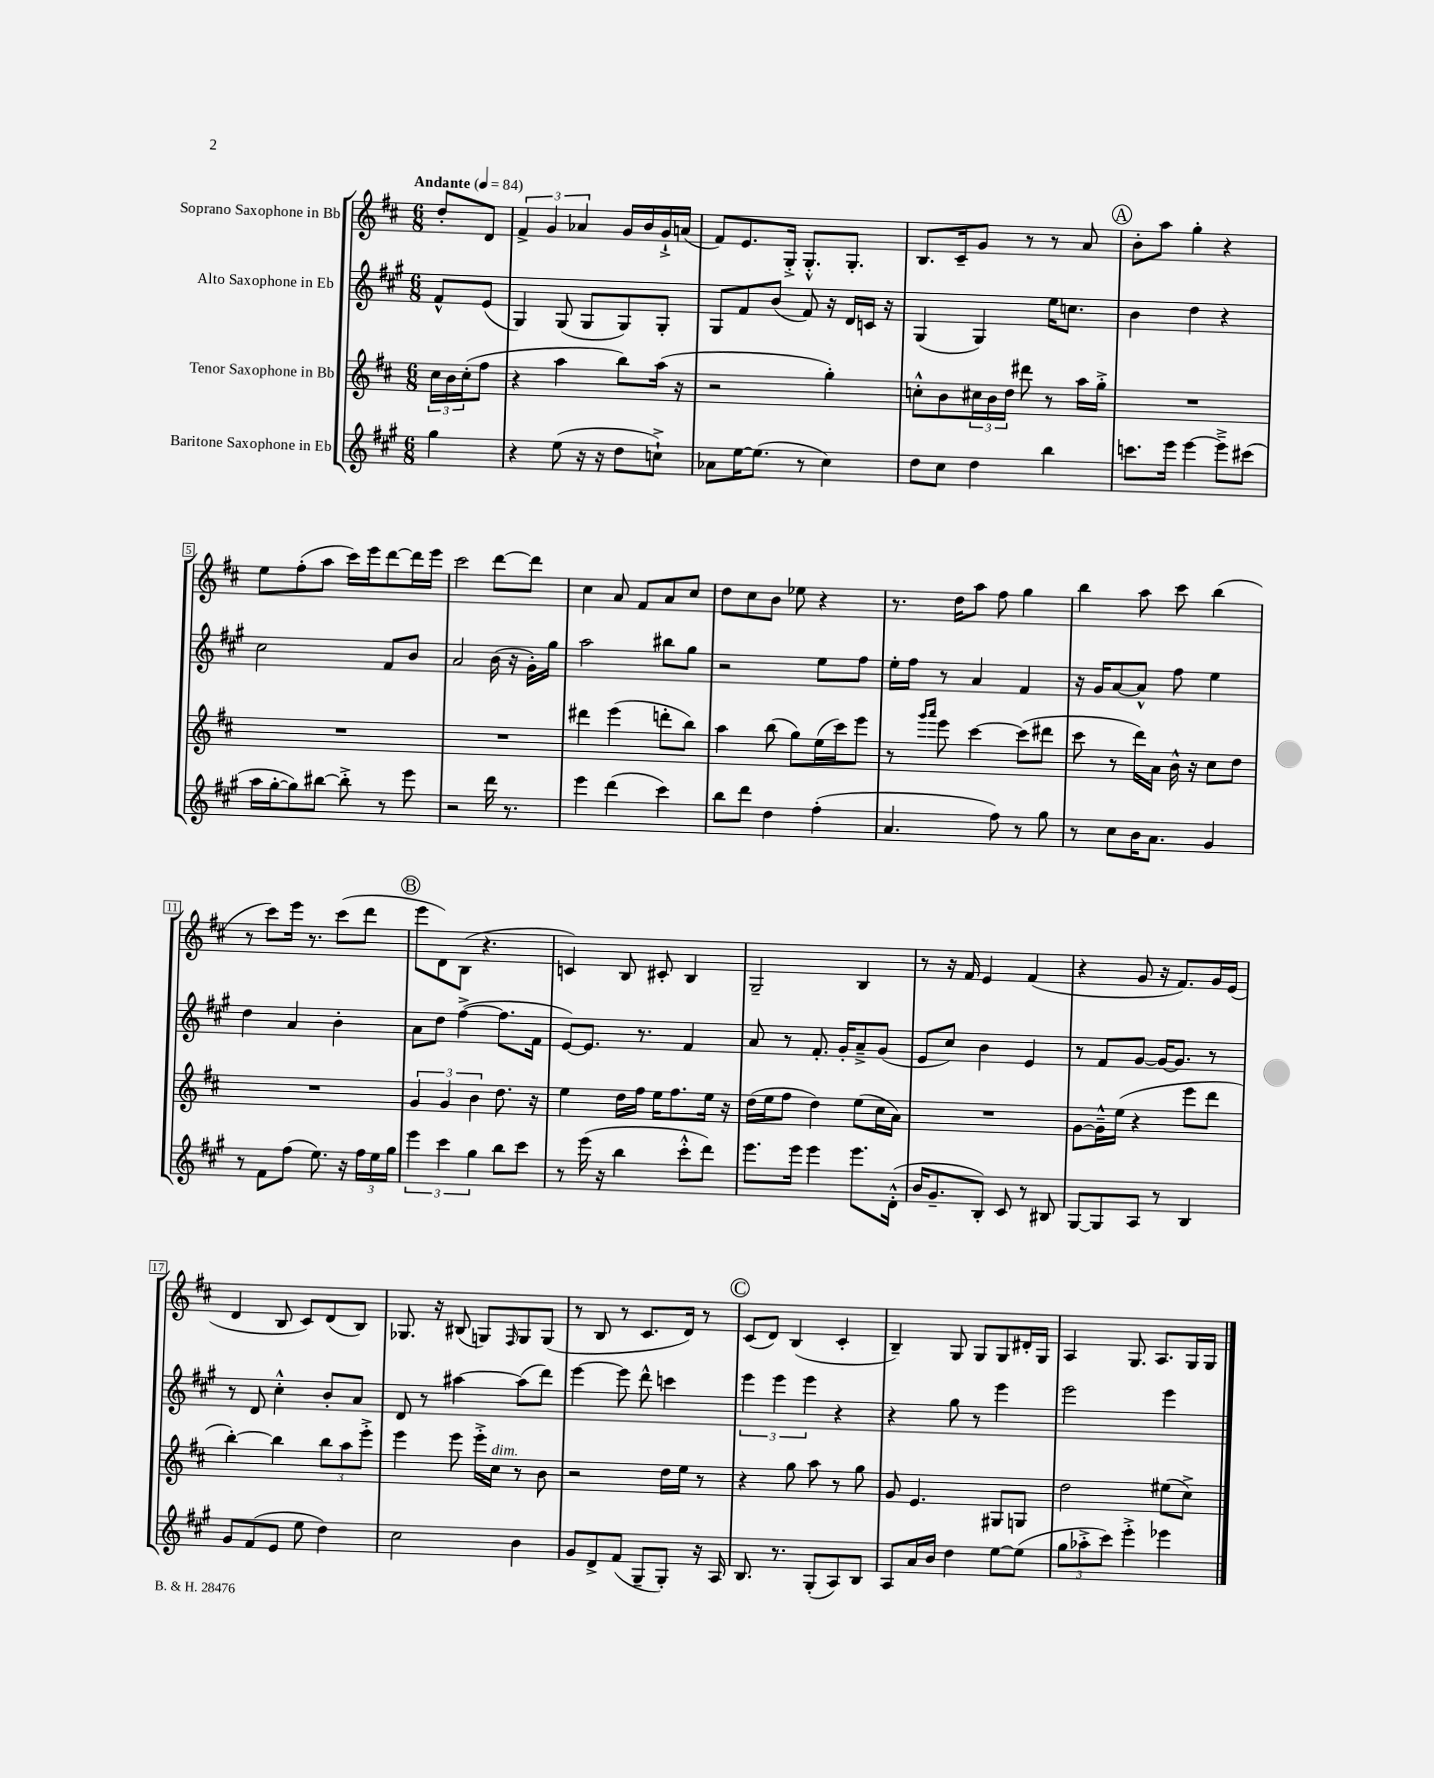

**kern	**kern	**kern	**kern
*part4	*part3	*part2	*part1
*staff4	*staff3	*staff2	*staff1
*I"Baritone Saxophone in Eb	*I"Tenor Saxophone in Bb	*I"Alto Saxophone in Eb	*I"Soprano Saxophone in Bb
*clefG2	*clefG2	*clefG2	*clefG2
*k[f#c#g#]	*k[f#c#]	*k[f#c#g#]	*k[f#c#]
*M6/8	*M6/8	*M6/8	*M6/8
*MM84	*MM84	*MM84	*MM84
=	=	=	=
!	!	!	!LO:TX:a:B:t=Andante
4gg#\	24cc#\LL	8f#^^/L	8dd'/L
.	24b\	.	.
.	(24cc#'\J	.	.
.	8ff#\J	(8e/J	8d/J
=1	=1	=1	=1
4r	4r	4G#/)	6f#^/
.	.	.	6g/
(8ee\	4aa\	(8G#/	.
.	.	.	6a-X/
16r	.	8G#/L	.
16r	.	.	.
8dd\L	8bb\L)	8G#/)	16g/LL
.	.	.	16b/
8ccn`^\J)	(16aa\Jk	8G#'/J	16g`^/
.	16r	.	(16an/JJ
=2	=2	=2	=2
8a-X\L	2r	8G#/L	8f#/L)
[16ee\K	.	8f#/	8.e/
(8.ee\J]	.	.	.
.	.	(8b/J	.
.	.	.	16G'^/Jk
8r	.	8f#/)	8.G'^^/L
4cc#\)	4gg'\)	16r	.
.	.	16d/LL	8.G'/J
.	.	16cn/JJ	.
.	.	16r	.
=3	=3	=3	=3
8dd\L	8ccn'^^\L	(4G#/	8.B/L
8cc#\J	8b\	.	.
.	.	.	16c#~/k
4dd\	24cc#X\L	4G#/)	8g/J
.	24b\	.	.
.	24dd\JJ	.	.
.	8ddd#X\	.	8r
4bb\	8r	16ee\KL	8r
.	.	8.ccn\J	.
.	16aa\LL	.	8a/
.	16gg'^\JJ	.	.
!!LO:REH:place=s1:t=A
=4	=4	=4	=4
8.cccn\L	2.r	4b\	8b'\L
.	.	.	8aa\J
16eee\Jk	.	.	.
[4eee\	.	4dd\	4gg'\
8eee~^\L]	.	4r	4r
(8ccc#X\J	.	.	.
!!LO:LB:g=z
=5	=5	=5	=5
16aa\LL	2.r	2cc#\	8ee\L
[16gg#'\J	.	.	.
8gg#\])	.	.	(8ff#'\
[8bb#X\J	.	.	8aa\J
8bb#'^\]	.	.	16ccc#\LL)
.	.	.	16eee\J
8r	.	8f#/L	[8ddd\
8eee\	.	8b/J	16ddd\L]
.	.	.	16eee\JJ
=6	=6	=6	=6
2r	2.r	2a/	2ccc#\
16ddd\	.	(16b\	[8ddd\L
8.r	.	16r	.
.	.	16g#'\LL)	8ddd\J]
.	.	16gg#\JJ	.
=7	=7	=7	=7
4eee\	4ddd#X\	2aa\	4cc#\
(4ddd\	(4eee\	.	8a/
.	.	.	8f#/L
4ccc#\)	8dddn'\L	8bb#X\L	8a/
.	8bb\J)	8gg#\J	8cc#/J
=8	=8	=8	=8
8bb\L	4aa\	2r	8dd\L
8ddd\J	.	.	8cc#\
4dd\	(8bb\	.	8b\J
.	8gg\L)	.	8ee-X\
(4ff#'\	(16ee\L	8ee\L	4r
.	16ccc#\J)	.	.
.	8eee\J	8ff#\J	.
=9	=9	=9	=9
4.a/	8r	16ee'\LL	8.r
.	.	16ff#\JJ	.
.	16qqggg/LL	.	.
.	16qqaaa/JJ	.	.
.	8eee\	8r	.
.	.	.	16dd\KL
.	[4ccc#\	4a/	8aa\J
8ff#\)	.	.	8ff#\
8r	(8ccc#\L]	4f#/	4gg\
8gg#\	8ddd#X\J	.	.
=10	=10	=10	=10
8r	8ccc#\	16r	4bb\
.	.	16g#/KL	.
8cc#\L	8r	[8a/	.
16b\K	16ddd\LL)	8a^^/J]	8aa\
8.a\J	16a\JJ	.	.
.	16b^^\	8ff#\	8ccc#\
.	16r	.	.
4g#/	8cc#\L	4ee\	(4bb\
.	8dd\J	.	.
!!LO:LB:g=z
=11	=11	=11	=11
8r	2.r	4dd\	8r
8f#\L	.	.	8ccc#\L)
(8ff#\J	.	4a/	16eee\Jk
.	.	.	8.r
8.ee\)	.	.	.
.	.	4b'\	(8ccc#\L
16r	.	.	.
24ff#\LL	.	.	8ddd\J
24ee\	.	.	.
24gg#\JJ	.	.	.
!!LO:REH:place=s1:t=B
=12	=12	=12	=12
6eee\	6g/	8a\L	8eee\L
.	.	8dd\J	8d\)
6ccc#\	6g/	.	.
.	.	([4ff#^\	(8B\J
6gg#\	6b\	.	.
.	.	.	4.r
8bb\L	8.dd\	8.ff#\L]	.
8ccc#\J	.	.	.
.	16r	16f#\Jk	.
=13	=13	=13	=13
8r	4ee\	[8e/L)	4cn/)
(16eee\	.	8.e/J]	.
16r	.	.	.
4bb\	16dd\LL	.	8B/
.	16ff#\JJ	8.r	.
.	16ee\KL	.	8c#X'/
.	8.ff#\	.	.
8ccc#'^^\L	.	4f#/	4B/
8ddd\J)	16ee\Jk	.	.
.	16r	.	.
=14	=14	=14	=14
8.eee\L	(16dd\LL	8a/	2G~/
.	16ee\J	.	.
.	8ff#\J	8r	.
16eee\Jk	.	.	.
4eee\	4dd\)	8.f#'/	.
.	.	16g#'/KL	.
8.eee\L	(8ee\L	8a~^/	4B/
.	16cc#\L	(8g#/J	.
(16d'^^\Jk	16a\JJ)	.	.
=15	=15	=15	=15
16b/KL	2.r	8e/L	8r
8.g#~/	.	.	.
.	.	8cc#/J)	16r
.	.	.	16f#/
8B'/J)	.	4b\	4e/
8c#/	.	.	.
8r	.	4e/	(4f#/
8B#X/	.	.	.
=16	=16	=16	=16
[8G#/L	[8g\L	8r	4r
8G#/]	16g~^^\L]	8f#/L	.
.	(16ee\JJ	.	.
8A/J	4r	[8g#/J	8g/
8r	.	16g#/KL_	16r
.	.	8.g#/J]	8.f#/L)
4B/	8eee\L	.	.
.	8ddd\J	8r	16g/L
.	.	.	(16e/JJ
!!LO:LB:g=z
=17	=17	=17	=17
8g#/L	[4bb'\)	8r	4d/
(8f#/	.	8d/	.
8e/J	4bb\]	4cc#'^^\	8B/
8ee\	.	.	8c#/L)
4dd\)	12bb\L	8b'/L	(8d/
.	12aa\	.	.
.	.	8a/J	8B/J)
.	12eee'^\J	.	.
=18	=18	=18	=18
2cc#\	4eee\	8d/	8.G-X/
.	.	8r	.
.	.	.	16r
.	8eee\	[4aa#X\	(8B#X/
.	16eee'^\LL	.	8Gn/L)
!	!LO:TX:a:i:t=dim.	!	!
.	16cc#\JJ	.	.
.	.	.	16qqF#/
4b\	8r	(8aa#\L]	8G/
.	8b\	8ddd\J)	(8G/J
=19	=19	=19	=19
8g#/L	2r	[4eee\	8r
8d^/	.	.	8B/
(8f#/J	.	8eee\]	8r
8G#~/L	.	8ddd^^\	8.c#/L
8G#'/J)	16dd\LL	4cccn\	.
.	16ee\JJ	.	16d/Jk)
16r	8r	.	8r
16A/	.	.	.
!!LO:REH:place=s1:t=C
=20	=20	=20	=20
8.B/	4r	6eee\	(8c#/L
.	.	.	8d/J)
.	.	6eee\	.
8.r	.	.	.
.	8gg\	.	(4B/
.	.	6eee\	.
(8G#'/L	8aa\	.	.
8A/)	8r	4r	4c#'/
8B/J	8gg\	.	.
=21	=21	=21	=21
8A/L	8g/	4r	4B~/)
16a/L	4.e/	.	.
16b/JJ	.	.	.
4dd\	.	8gg#\	8G/
.	.	8r	8G/L
[8ee\L	8G#X/L	4eee\	8G/
(8ee\J]	8Gn/J	.	16d#X'/L
.	.	.	16G/JJ
=22	=22	=22	=22
12gg#\L	2dd\	2eee\	4A/
12aa-X'^\	.	.	.
12ccc#\J)	.	.	.
4eee'^\	.	.	8.G/
.	.	.	8.A/L
4eee-X\	(8ee#X\L	4eee\	.
.	8cc#^\J)	.	16G/L
.	.	.	16G/JJ
==	==	==	==
*-	*-	*-	*-
